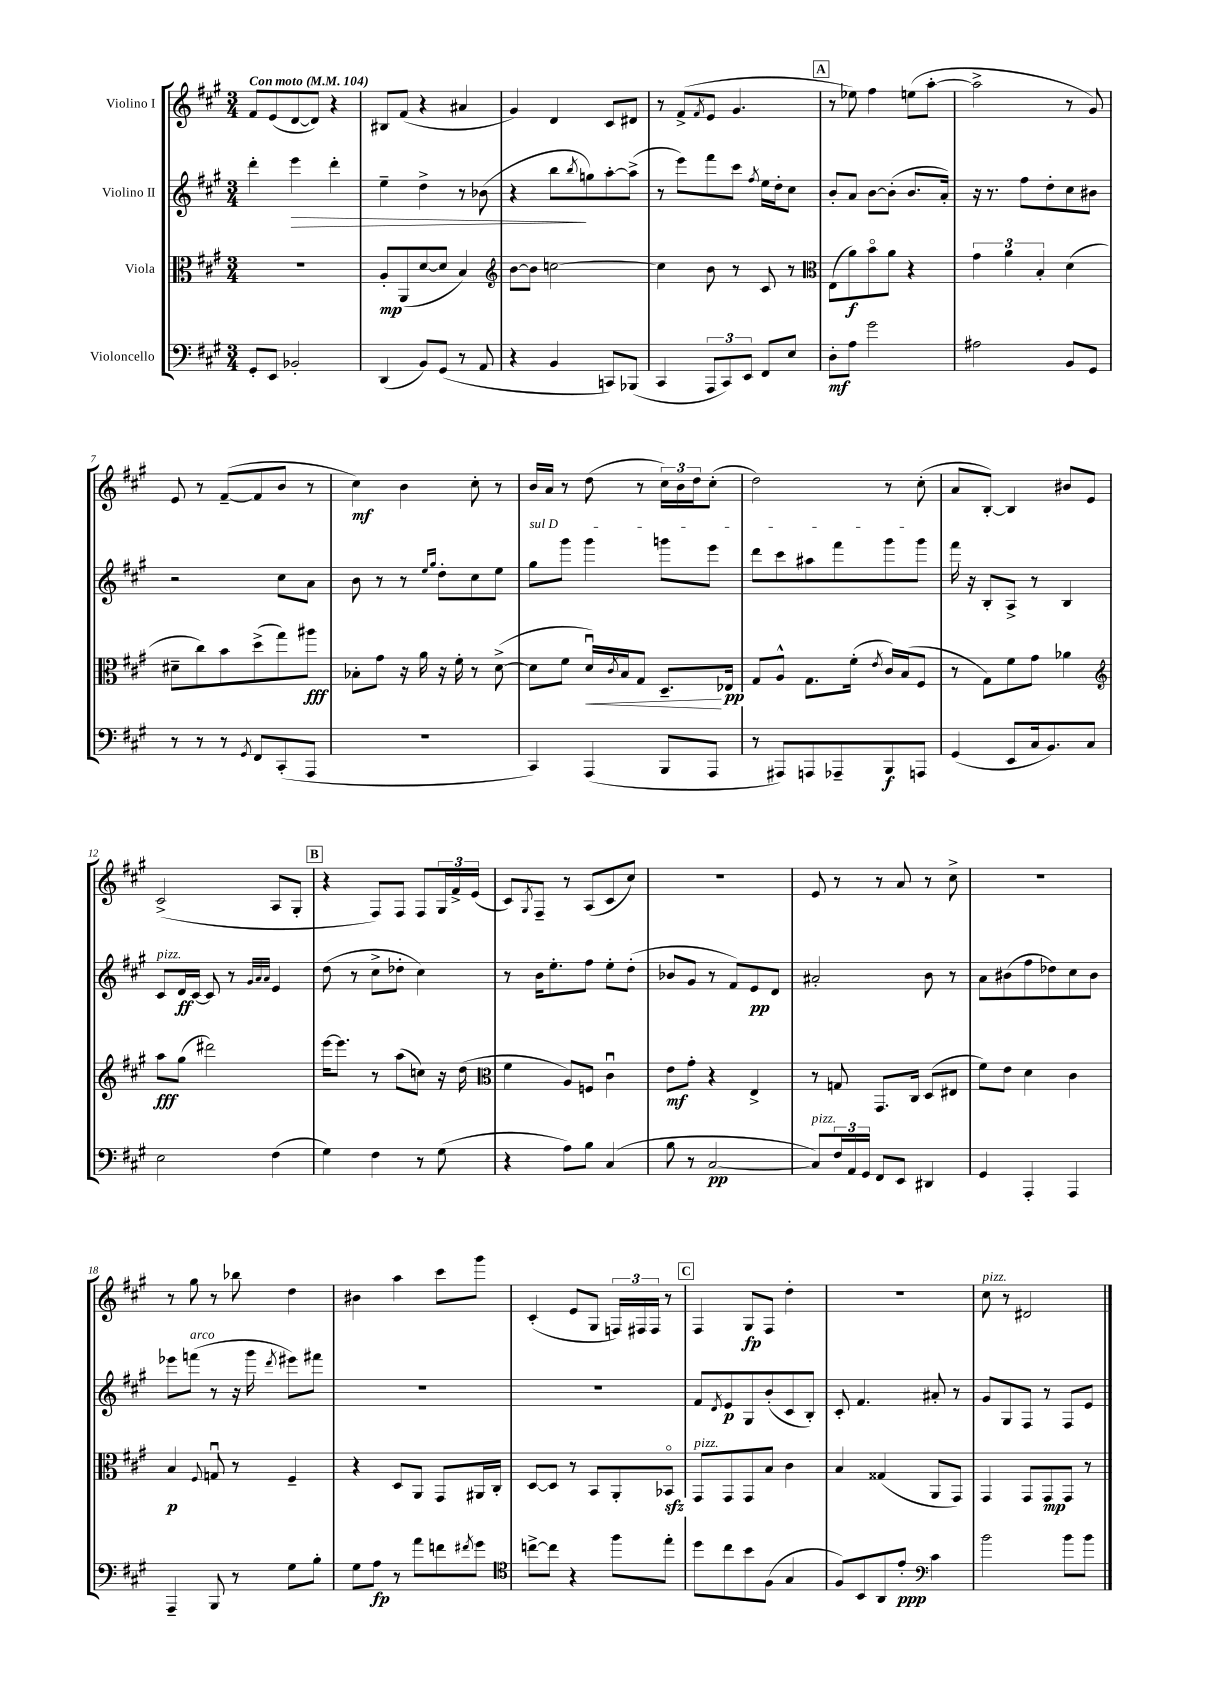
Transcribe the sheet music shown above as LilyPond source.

<<
\new StaffGroup <<
\new Staff = "s0" \with { instrumentName = "Violino I" } {
    \clef treble \key a \major \numericTimeSignature \time 3/4 \tempo "Con moto" 4 = 104
    fis'8 e'8( d'8~ d'8) r4 |
    bis8 fis'8( r4 ais'4 |
    gis'4) d'4 cis'8 dis'8 |
    r8 fis'8->( \acciaccatura { fis'8 } e'8 gis'4. |
    \mark \markup { \box "A" } r8 ees''8) fis''4 e''8( a''8~-. |
    a''2-> r8 gis'8) |
    e'8 r8 fis'8~--( fis'8 b'8 r8 |
    cis''4\mf) b'4 cis''8-. r8 |
    b'16 a'16 r8 d''8( r8 \tuplet 3/2 { cis''16) b'16 d''16 } cis''8-.( |
    d''2) r8 cis''8-.( |
    a'8 b8~-.) b4 bis'8 e'8 |
    cis'2->( a8 gis8-. |
    \mark \markup { \box "B" } r4 fis8) fis8 fis8 \tuplet 3/2 { gis16 fis'16-> e'16( } |
    cis'8) \acciaccatura { gis8 } fis8-- r8 a8( cis'8 cis''8) |
    R2. |
    e'8 r8 r8 a'8 r8 cis''8-> |
    R2. |
    r8 gis''8 r8 bes''8 d''4 |
    bis'4 a''4 cis'''8 gis'''8 |
    cis'4-.( e'8 gis8 \tuplet 3/2 { f16) fis16 fis16 } r8 |
    \mark \markup { \box "C" } fis4 gis8\fp fis8 d''4-. |
    R2. |
    cis''8^\markup { \italic "pizz." } r8 dis'2 \bar "|." |
}
\new Staff = "s1" \with { instrumentName = "Violino II" } {
    \clef treble \key a \major \numericTimeSignature \time 3/4
    d'''4-. e'''4\> d'''4-. |
    e''4-- d''4-> r8 bes'8( |
    r4 b''8\! \acciaccatura { b''8 } g''8) a''8~-. a''8->( |
    r8 e'''8) fis'''8 cis'''8 \acciaccatura { fis''8 } e''16 d''16-. cis''8 |
    \mark \markup { \box "A" } b'8-. a'8 b'8~ b'8-.( b'8. a'16-.) |
    r16 r8. fis''8 d''8-. cis''8 bis'8 |
    r2 cis''8 a'8 |
    b'8 r8 r8 \grace { e''16 gis''16 } d''8-. cis''8 e''8 |
    \once \override TextSpanner.bound-details.left.text = \markup { \italic "sul D" } gis''8\startTextSpan gis'''8 gis'''4 g'''8 e'''8 |
    d'''8 cis'''8 ais''8 fis'''8 gis'''8 gis'''8\stopTextSpan |
    fis'''16 r16 b8-. a8-> r8 b4 |
    cis'8^\markup { \italic "pizz." } d'16\ff cis'16~ cis'8 r8 \grace { gis'32 a'32 a'32 } e'4 |
    \mark \markup { \box "B" } d''8( r8 cis''8-> des''8-. cis''4) |
    r8 b'16 e''8.-. fis''8 e''8-. d''8-.( |
    bes'8 gis'8 r8 fis'8) e'8\pp d'8 |
    ais'2-. b'8 r8 |
    a'8 bis'8( fis''8 des''8) cis''8 bis'8 |
    ees'''8 f'''8^\markup { \italic "arco" }( r8 r16 gis'''16 \acciaccatura { d'''8 } eis'''8) fis'''8 |
    R2. |
    R2. |
    \mark \markup { \box "C" } fis'8 \acciaccatura { d'8 } e'8\p gis8 b'8-.( cis'8 b8-.) |
    cis'8-. fis'4. ais'8-. r8 |
    gis'8 gis8 fis8 r8 fis8 e'8 \bar "|." |
}
\new Staff = "s2" \with { instrumentName = "Viola" } {
    \clef alto \key a \major \numericTimeSignature \time 3/4
    R2. |
    a8-.\mp a,8( d'8~ d'8 b4) |
    \clef treble b'8~ b'8 c''2~ |
    c''4 b'8 r8 cis'8 r8 |
    \mark \markup { \box "A" } \clef alto e8( a'8\f) b'8\flageolet a'8 r4 |
    \tuplet 3/2 { gis'4 a'4 b4-. } d'4( |
    dis'8-- cis''8) b'8 d''8->( gis''8) ais''8\fff |
    bes8-. gis'8 r16 a'16 r16 fis'16-. r8 d'8~->( |
    d'8 fis'8 d'16\downbow\<) \acciaccatura { cis'8 } b16 gis8 d8.--\! ees16\pp |
    gis8 a8-^ gis8. fis'16-.( \acciaccatura { e'8 } cis'16) b16( fis8 |
    r8 gis8) fis'8 gis'8 aes'4 |
    \clef treble a''8\fff gis''8( dis'''2) |
    \mark \markup { \box "B" } e'''16~ e'''8. r8 a''8( c''8) r16 d''16( |
    \clef alto fis'4 a8) f8 cis'4\downbow |
    e'8\mf gis'8-. r4 e4-> |
    r8 g8 gis,8. cis16 d8( eis8 |
    fis'8) e'8 d'4 cis'4 |
    b4\p \appoggiatura { fis8 } g8\downbow r8 fis4-- |
    r4 d8 a,8 gis,8 ais,16 cis16-. |
    d8~ d8 r8 b,8 a,8-. bes,8\flageolet\sfz |
    \mark \markup { \box "C" } gis,8^\markup { \italic "pizz." } gis,8 gis,8 b8 cis'4 |
    b4 gisis4( a,8 gis,8) |
    gis,4 gis,8 gis,8\mp gis,8 r8 \bar "|." |
}
\new Staff = "s3" \with { instrumentName = "Violoncello" } {
    \clef bass \key a \major \numericTimeSignature \time 3/4
    gis,8-. e,8 bes,2-. |
    d,4( b,8) gis,8( r8 a,8 |
    r4 b,4 c,8) bes,,8( |
    cis,4 \tuplet 3/2 { a,,8 cis,8) e,8 } fis,8 e8 |
    \mark \markup { \box "A" } d8-.\mf a8 gis'2 |
    ais2 b,8 gis,8 |
    r8 r8 r8 \acciaccatura { gis,8 } fis,8 cis,8-.( a,,8 |
    R2. |
    cis,4) a,,4( b,,8 a,,8 |
    r8 ais,,8) a,,8 aes,,8-- b,,8\f a,,8 |
    gis,4( e,8 cis16 b,8.) cis8 |
    e2 fis4( |
    \mark \markup { \box "B" } gis4) fis4 r8 gis8( |
    r4 a8) b8 cis4( |
    b8 r8 cis2~\pp |
    cis8^\markup { \italic "pizz." }) \tuplet 3/2 { fis16 a,16 gis,16 } fis,8 e,8 dis,4 |
    gis,4 a,,4-. a,,4 |
    a,,4-- b,,8 r8 gis8 b8-. |
    gis8 a8\fp r8 a'8 f'8 \acciaccatura { fis'8 } gis'8 |
    \clef tenor c''8~-> c''8 r4 fis''8 e''8-. |
    \mark \markup { \box "C" } d''8 cis''8 b'8 fis8( gis4 |
    fis8) b,8 a,8 e'8-.\ppp \clef bass cis'4 |
    b'2 b'8 b'8 \bar "|." |
}
>>
>>
